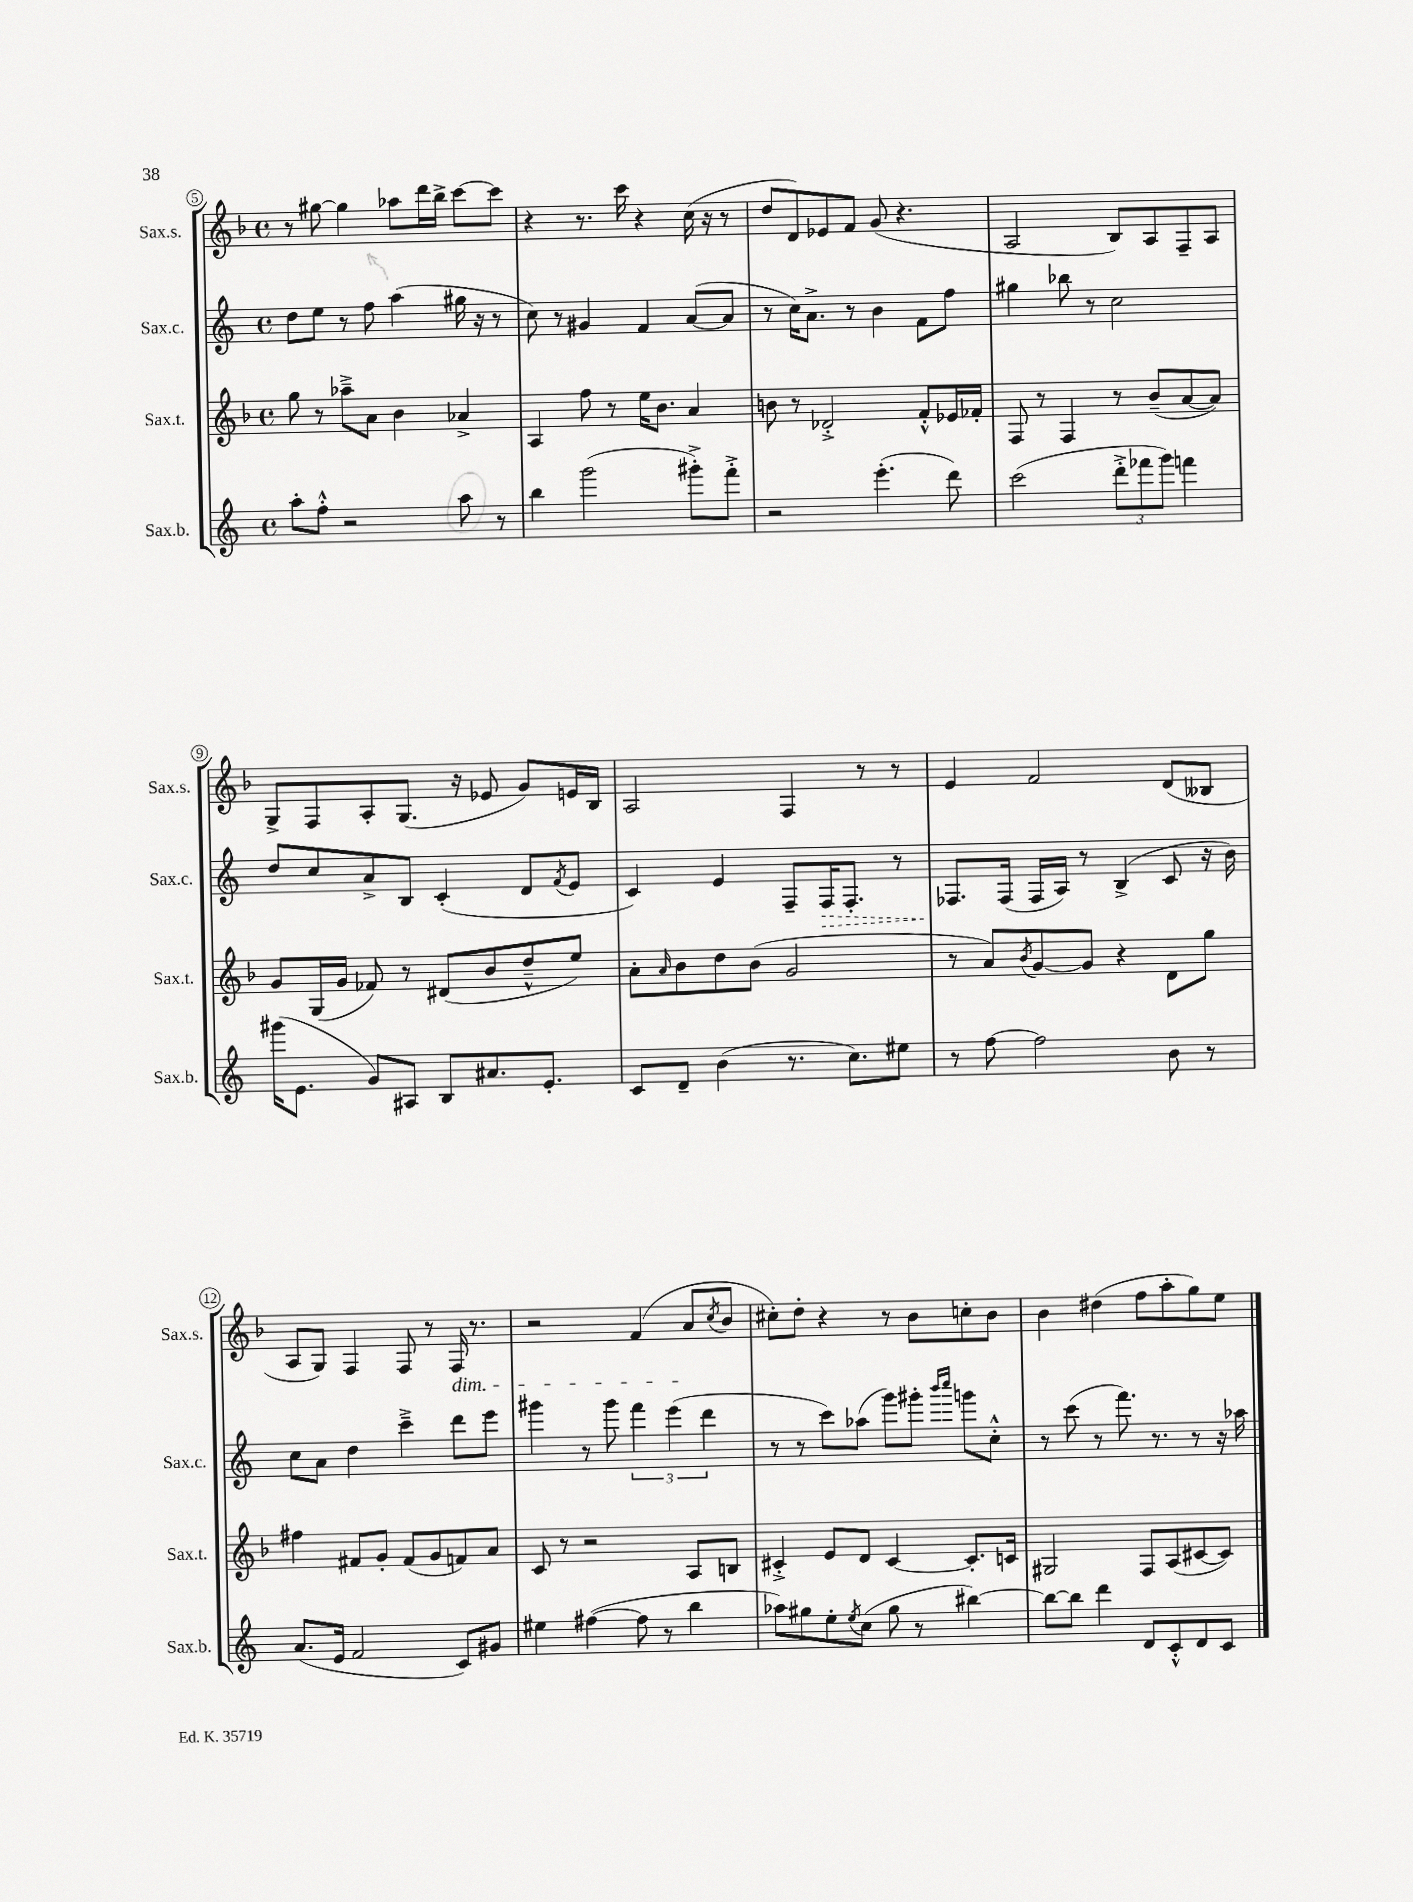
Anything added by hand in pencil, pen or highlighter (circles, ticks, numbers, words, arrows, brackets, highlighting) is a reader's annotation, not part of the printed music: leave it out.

**kern	**kern	**kern	**kern
*staff4	*staff3	*staff2	*staff1
*clefG2	*clefG2	*clefG2	*clefG2
*k[]	*k[b-]	*k[]	*k[b-]
*M4/4	*M4/4	*M4/4	*M4/4
*met(c)	*met(c)	*met(c)	*met(c)
8aa'	8gg	8dd	8r
8ff'^^	8r	8ee	[8gg#
2r	8aa-~^	8r	4gg#]
.	8a	8ff	.
.	4b-	(4aa	8aa-
.	.	.	16ddd
.	.	.	16bb-^
8aa	4a-^	16gg#	[8ccc
.	.	16r	.
8r	.	8r	8ccc]
=	=	=	=
4bb	4A	8cc)	4r
.	.	8r	.
(2ggg	8ff	4g#	8.r
.	8r	.	.
.	.	.	16ccc
.	16ee	4f	4r
.	8.b-	.	.
8ggg#'^)	4a	([8a	(16cc
.	.	.	16r
8fff'^	.	8a]	8r
=	=	=	=
2r	8b	8r	8dd
.	8r	16cc)	8d)
.	.	8.a^	.
.	2d-'^	.	8e-
.	.	8r	8f
(4.eee'	.	4b	(8g
.	.	.	4.r
.	8f'^^	8f	.
8ddd)	16e-	8ff	.
.	16f-'	.	.
=	=	=	=
(2ccc	8F	4gg#	2A
.	8r	.	.
.	4F	8bb-	.
.	.	8r	.
12ddd'^	8r	2cc	8B-)
12fff-	.	.	.
.	(8b-~	.	8A
12ggg)	.	.	.
4fff	[8a	.	8F~
.	8a])	.	8A
=	=	=	=
(16ggg#	8g	8dd	8G^
8.e	.	.	.
.	(16G	8cc	8F
.	16g	.	.
8g)	8f-)	8a^	8A'
8A#	8r	8B	(8.G
8B	(8d#	(4c'	.
.	.	.	16r
8.a#	8b-	.	8e-
.	8dd~^^	8d	8g)
8.e'	.	.	.
.	.	8qf	.
.	8ee)	8e	16e
.	.	.	16B-
=	=	=	=
8c	8a'	4c)	2A
.	16qqa	.	.
8d~	8b-	.	.
(4b	8dd	4e	.
.	(8b-	.	.
8.r	2g	8F~	4F
.	.	16F	.
8.cc)	.	8.F'	.
.	.	.	8r
8ee#	.	8r	8r
=	=	=	=
8r	8r	8.F-	4e
[8ff	8a)	.	.
.	.	(16F-	.
.	8qb-	.	.
2ff]	[8g	16F-	2f
.	.	16A)	.
.	8g]	8r	.
.	4r	(4B^	.
8b	8d	8c	(8d
8r	8gg	16r	8B--
.	.	16b)	.
=	=	=	=
(8.a	4ff#	8cc	8A
.	.	8a	8G)
16e	.	.	.
2f	8f#	4dd	4F
.	8g'	.	.
.	(8f#	4ccc~^	8F
.	8g	.	8r
8c)	8f)	8ddd	16F
.	.	.	8.r
8g#	8a	8eee	.
=	=	=	=
4ee#	8c	4ggg#	2r
.	8r	.	.
([4ff#	2r	8r	.
.	.	8ggg#	.
8ff#]	.	6fff	(4f
8r	.	.	.
.	.	(6eee	.
4bb	8A	.	8a
.	.	6ddd	.
.	.	.	8qcc
.	8B	.	8b-
=	=	=	=
8aa-)	4c#'^	8r	8cc#')
8gg#	.	8r	8dd'
8ee'	8e	8ccc)	4r
8qee	.	.	.
(8cc	8d	(8aa-	.
8gg#	[4c#	8ggg)	8r
8r	.	8ggg#'	8b-
.	.	16qqbbb	.
.	.	16qqcccc	.
[4bb#)	8.c#']	8ggg	8cc'
.	.	8cc'^^	8b-
.	16c	.	.
=	=	=	=
8bb#_	2G#	8r	4b-
8bb#]	.	(8ccc	.
4ddd	.	8r	(4dd#
.	.	8.fff)	.
8d	8F	.	8ff
.	.	8.r	.
8c'^^	(8A	.	8aa'
8d	[8c#	8r	8gg)
8c	8c#])	16r	8ee
.	.	16aa-	.
==	==	==	==
*-	*-	*-	*-
